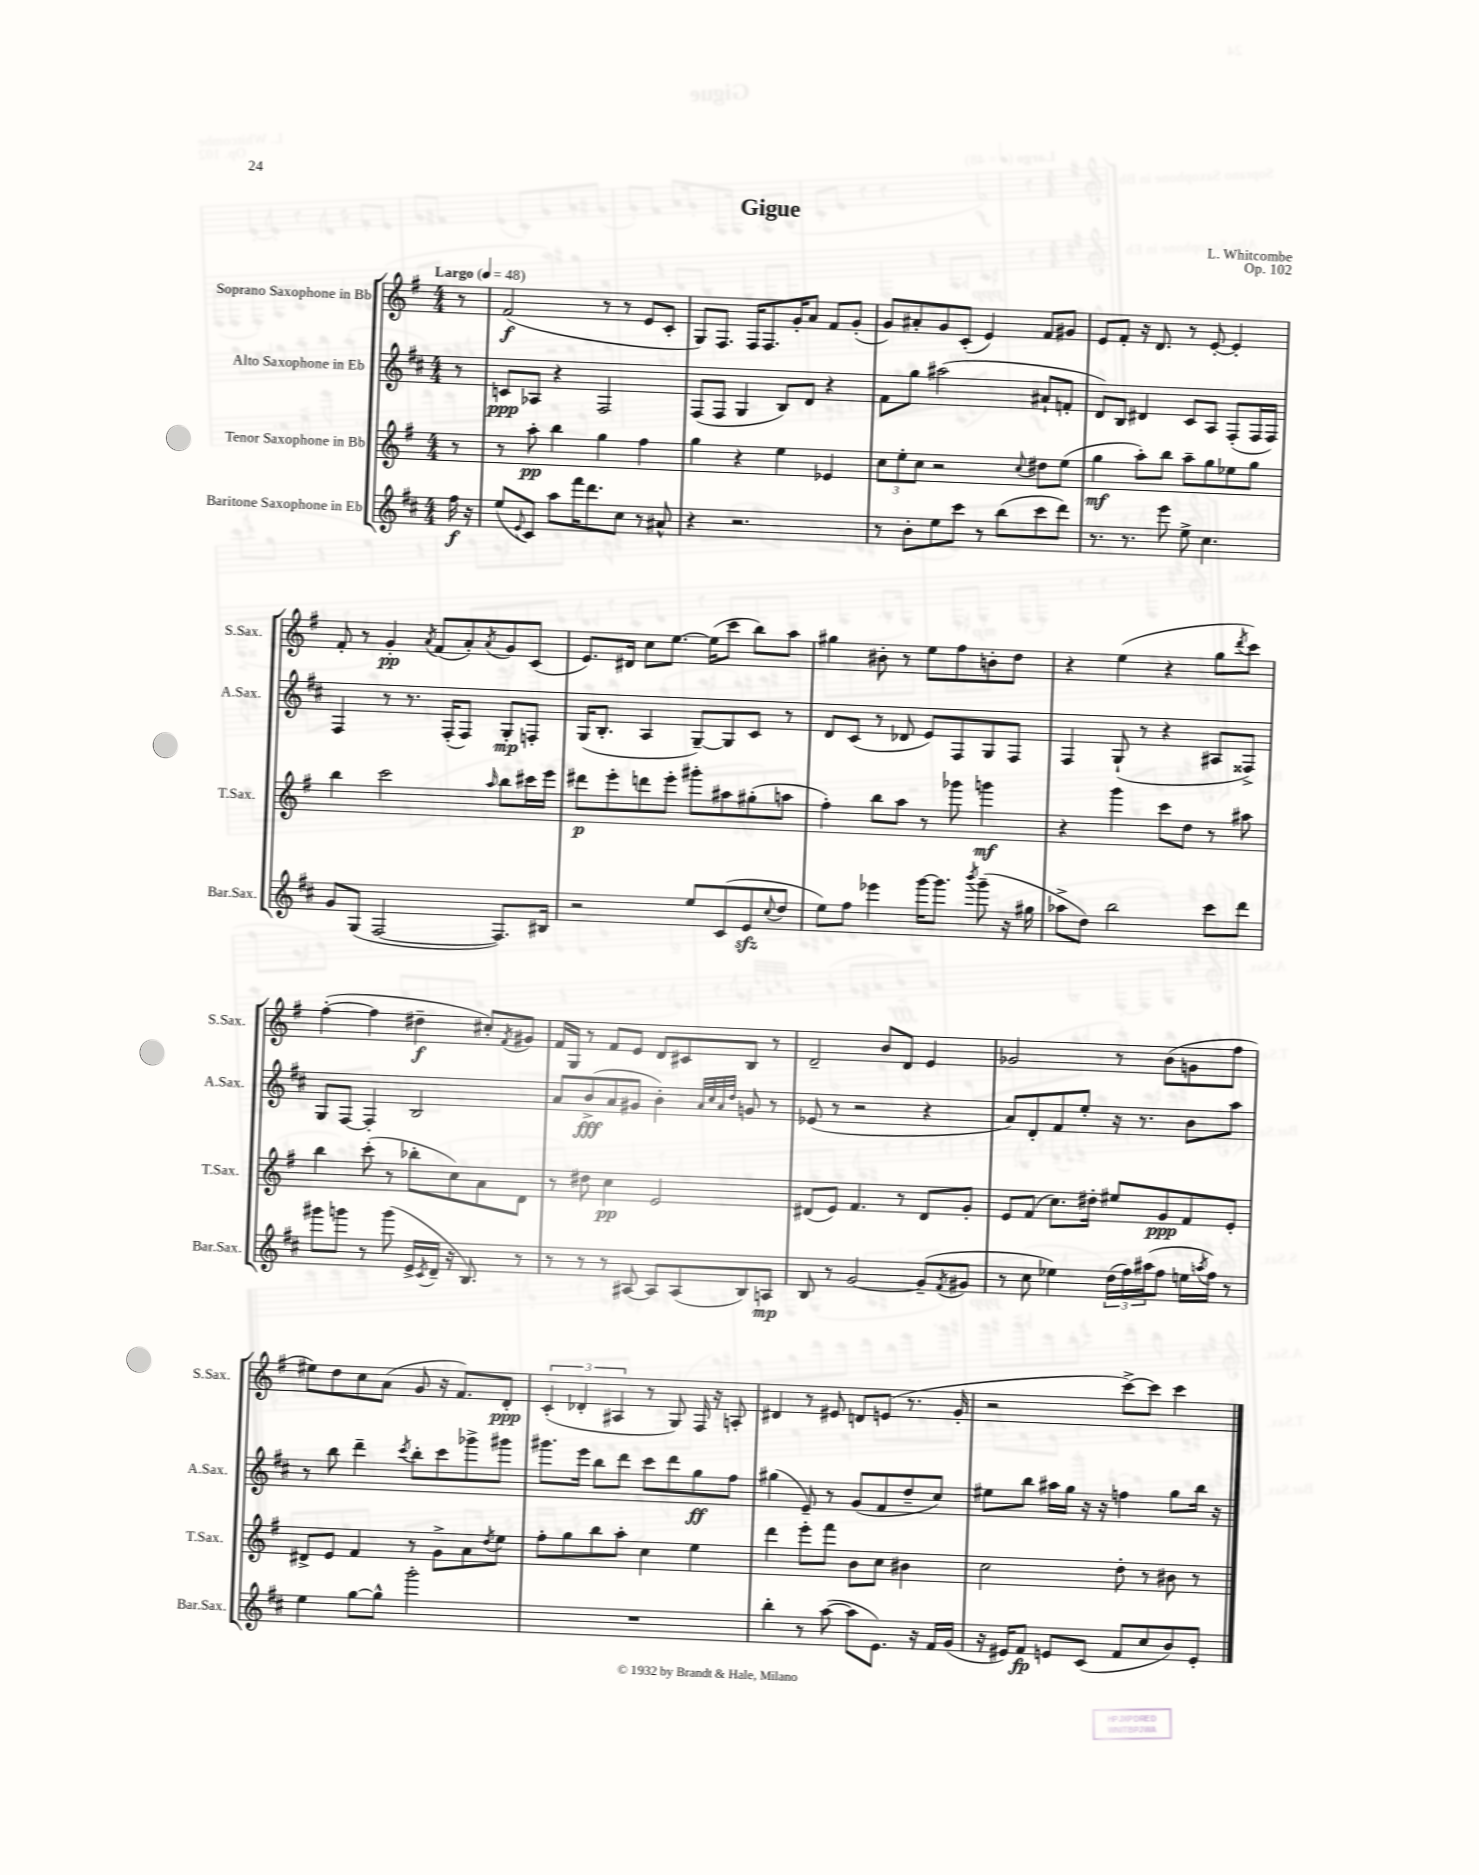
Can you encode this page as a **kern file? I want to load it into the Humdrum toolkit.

**kern	**kern	**kern	**kern
*staff4	*staff3	*staff2	*staff1
*clefG2	*clefG2	*clefG2	*clefG2
*k[f#c#]	*k[f#]	*k[f#c#]	*k[f#]
*M4/4	*M4/4	*M4/4	*M4/4
*MM48	*MM48	*MM48	*MM48
16ff#	8r	8r	8r
16r	.	.	.
=	=	=	=
(8ee	8r	8c	(2f#
8qqe	.	.	.
8c#)	8aa'	8A-	.
8aa	4bb	4r	.
16fff#	.	.	.
8.ddd	.	.	.
.	4gg	2F#	8r
8cc#	.	.	8r
8r	4ff#	.	8e
8a#^^	.	.	8c'
=	=	=	=
4r	4gg	(8F#	8G)
.	.	8F#	8.F#
2.r	4r	4G	.
.	.	.	16F#
.	.	.	8.F#
.	4ee	8B)	.
.	.	.	16g'
.	.	8d	8a
.	4e-	4r	8f#
.	.	.	(8g'
=	=	=	=
8r	12cc	8f#	8g)
.	12ee'	.	.
8b'	.	8gg	8a#'
.	12cc	.	.
8ee	2r	(2aa#	8g
8ccc#	.	.	(8c'
8r	.	.	4e)
(8bb	.	.	.
.	8qqcc	.	.
8ccc#	8dd#	8a#`	8f#
8ddd)	(8ee	8f'	8g#
=	=	=	=
8.r	4gg	8d)	8e
.	.	8B	8f#'
8.r	.	.	.
.	8aa')	4d#	16r
.	.	.	8.d
8eee	8bb	.	.
8ee^	8aa~	8c#	8r
4.cc#	8gg	8A	[8e'
.	8ee-	(8F#'	4e']
.	8gg	16F#	.
.	.	16F#)	.
=	=	=	=
8g	4bb	4F#	8f#'
(8G	.	.	8r
[2F#	2ccc	8r	4g'
.	.	8.r	.
.	.	.	8qa
.	.	.	(8f#
.	.	(16F#'	.
.	.	8F#)	8a')
.	16qqaa	.	8qa
8.F#])	8bb	8G'	8g
.	16ccc#	8F'	(8c
16B#	16eee	.	.
=	=	=	=
2r	8ddd#	(16G	8.e)
.	.	8.B'	.
.	8eee'	.	.
.	.	.	16d#
.	8ddd	4A	8cc
.	8eee'	.	[8.ee
8ee	8ggg#'	[8G~)	.
.	.	.	(16ee]
(8c#	8aa#	8G]	8ccc
8e	(8gg#'	8c#	8bb)
8qqcc#	.	.	.
8dd	8aa	8r	8aa
=	=	=	=
8ee)	4ff#')	8d	4gg#
8ff#	.	(8c#	.
4eee-	8bb	8r	8b#'
.	8aa	8d-	8r
[16ggg	8r	8e)	8ee
8.ggg]	.	.	.
.	8ggg-	8F#	8ff#
8qbbb	.	.	.
(8ggg~	4ggg	8G	8b'
16r	.	8F#	8dd
16gg#	.	.	.
=	=	=	=
8aa-^	4r	4F#	4r
8dd)	.	.	.
2bb	4ggg	(8G`	(4ee
.	.	8r	.
.	8ccc	4r	4r
.	8dd	.	.
8ccc#	8r	8A#	8gg
.	.	.	8qddd
8ddd	8aa#	8F##^)	8ccc)
=	=	=	=
8ggg#	4bb	8G	([4ff#'
8ggg	.	[8F#	.
8r	(8ccc'	4F#']	4ff#]
(8ggg	8r	.	.
16e^	8bb-'	2B	4dd#~
8qc#	.	.	.
16d~	.	.	.
16r	8cc)	.	.
8.B)	.	.	.
.	8a	.	8cc#')
.	.	.	8qf#
8r	8d	.	8g#
=	=	=	=
8r	8r	8a	16f#
.	.	.	16G
8r	8dd#	(8b^	8r
8r	4cc	8a	8f#
[8A#	.	8g#	8e
8A#]	2e	4b')	8d
(8A#	.	.	8c#
.	.	32qqa	.
.	.	32qqcc#	.
.	.	32qqa	.
.	.	32qqdd	.
8B)	.	8g	8B
8A	.	8r	8r
=	=	=	=
8B	(8d#	(8e-	2d~
8r	8e)	8r	.
[2g	4.f#	2r	.
.	.	.	8b
.	8r	.	8d
(8g~]	8d#	4r	4e
8qf#	.	.	.
8g#	8g'	.	.
=	=	=	=
8r	8e	8a)	2g-
8cc#	(8f#	8d'	.
4ee-)	8.cc)	8f#	.
.	.	8ee'	.
.	16dd#'	.	.
(24dd	8ee#	16r	8r
24ff#)	.	.	.
.	.	8.r	.
(24aa#	.	.	.
8ff#	8g	.	(8b
16ee	8f#	8b	8g
8qaa	.	.	.
16ff#)	.	.	.
8r	8e'	8aa	8ff#
=	=	=	=
4ee	8d#^	8r	8ee#)
.	8e	8bb	8dd
[8gg	4f#	4ddd~	8cc
8gg^^]	.	.	(8a
.	.	8qccc#	.
2ggg'	8r	8bb'	8g
.	8g^	8ccc#	16r
.	.	.	8.f#)
.	8a	8ggg-^	.
.	8qdd	.	.
.	8ee	8ggg#	8d'
=	=	=	=
1r	8ff#'	8.ggg#	(6c'
.	8gg	.	.
.	.	.	6d-'
.	.	16eee	.
.	8bb	8bb	.
.	.	.	6A#
.	8aa'	8ddd	.
.	4cc	8ccc#	8r
.	.	8ddd	8G)
.	4ee	8gg	16F#
.	.	.	16r
.	.	8ff#	8A'
=	=	=	=
4bb'	4ddd	(4gg#	4d#
8r	8eee'	8e~)	8r
([8aa	8fff#	8r	8e#
8aa]	8b	(8g	8d
8.e)	8cc	8f#	(8e
.	4b#	8dd~	8.r
16r	.	.	.
16f#	.	8cc#)	.
(16g	.	.	16g'
=	=	=	=
16r	2cc	8ee#	2r
16e#)	.	.	.
8f#	.	8bb	.
8e	.	16aa#	.
.	.	16gg	.
(8c#	.	16r	.
.	.	16r	.
8f#	8dd'	4ff	[8ccc^)
8cc#	8r	.	8ccc]
8b)	8b#	8gg	4ccc
8e'	8r	16bb	.
.	.	16r	.
==	==	==	==
*-	*-	*-	*-
